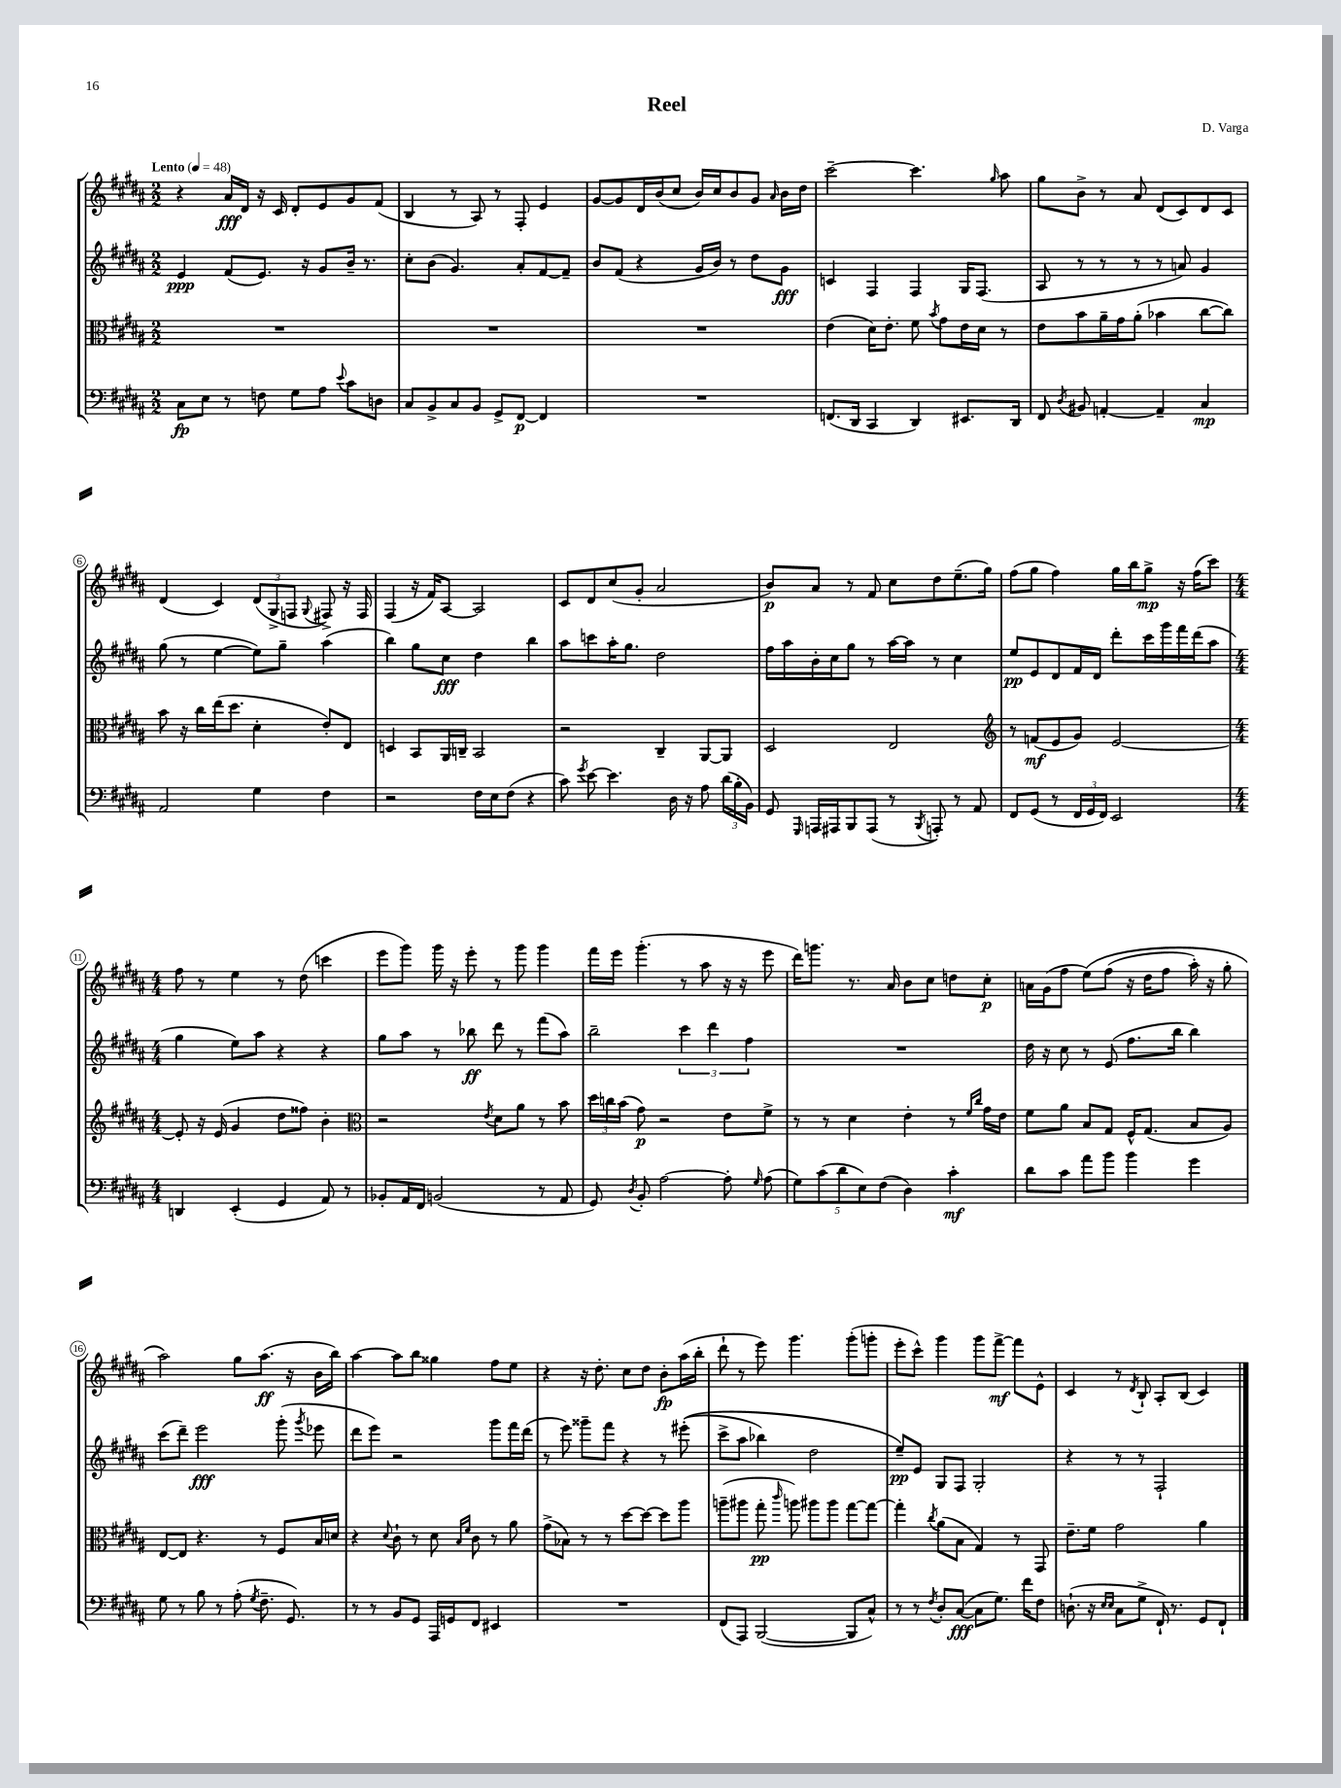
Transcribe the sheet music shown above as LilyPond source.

\header { title = "Reel" composer = "D. Varga" }
<<
\new StaffGroup <<
\new Staff = "s0" {
    \clef treble \key b \major \numericTimeSignature \time 2/2 \tempo "Lento" 4 = 48
    \autoBeamOff r4 ais'16[\fff dis'16] r16 cis'16 dis'8[-. e'8 gis'8 fis'8]( |
    b4 r8 ais8) r8 fis8-. e'4 |
    gis'8[~ gis'8 dis'16 b'16( cis''8] b'16[) cis''16 b'8 gis'8] \grace { ais'16 } b'16[ dis''16] |
    cis'''2~-- cis'''4. \grace { gis''16 } ais''8 |
    gis''8[ b'8]-> r8 ais'8 dis'8[( cis'8) dis'8 cis'8] |
    dis'4( cis'4) \tuplet 3/2 { dis'8[( gis8-> f8] } \appoggiatura { gis8 } fis8->) r16 fis16 |
    fis4( r16 fis'16[) ais8]~ ais2 |
    cis'8[ dis'8 cis''8( gis'8]-. ais'2 |
    b'8[\p) ais'8] r8 fis'8 cis''8[ dis''8 e''8.--( gis''16]) |
    fis''8[( gis''8] fis''4) gis''16[ b''16 gis''8]->\mp r16 fis''16[( cis'''8]) |
    \numericTimeSignature \time 4/4 fis''8 r8 e''4 r8 dis''8( c'''4 |
    e'''8[ gis'''8]) gis'''16 r16 e'''8-. r8 gis'''8 gis'''4 |
    fis'''16[ e'''16] gis'''4.-.( r8 ais''8 r16 r16 e'''8 |
    dis'''16[) g'''8.] r8. ais'16 b'8[ cis''8] d''8[ cis''8]-.\p |
    a'16[ gis'16( fis''8] e''8[)\( fis''8]( r16 dis''16[ fis''8] ais''16-.) r16 gis''8-. |
    ais''2\) gis''8[ ais''8.]\ff( r16 b'16[ b''16]) |
    ais''4~ ais''8[ b''8] gisis''4 fis''8[ e''8] |
    r4 r16 dis''8.-. cis''8[ dis''8] b'8[-.\fp ais''16( b''16]-. |
    dis'''8-! r8 e'''8) gis'''4. gis'''8[-.( g'''8]-. |
    e'''8[-. cis'''8]-^) gis'''4 gis'''8[ fis'''8]~->\mf fis'''8[ e'8]-^ |
    cis'4 r8 \acciaccatura { dis'8 } b8-! ais8[-. b8]( cis'4) \bar "|." |
}
\new Staff = "s1" {
    \clef treble \key b \major \numericTimeSignature \time 2/2
    \autoBeamOff e'4\ppp fis'8[( e'8.]) r16 gis'8[ b'16]-- r8. |
    cis''8[-. b'8]( gis'4.) ais'8[-. fis'8~ fis'8]-- |
    b'8[ fis'8]( r4 gis'16[ b'16]) r8 dis''8[ gis'8]\fff |
    c'4 fis4 fis4 gis16[ fis8.]( |
    ais8 r8 r8 r8 r8 a'8) gis'4 |
    gis''8( r8 e''4~ e''8[) gis''8]-- ais''4( |
    b''4) gis''8[ cis''8]\fff dis''4 b''4 |
    ais''8[ c'''8 ais''16-. gis''8.] dis''2 |
    fis''16[ ais''16 b'16-. cis''16 gis''8] r8 ais''16[~ ais''16] r8 cis''4 |
    e''8[\pp e'8 dis'8 fis'16 dis'16] dis'''8[-. cis'''16 gis'''16 fis'''16 dis'''16( ais''8] |
    \numericTimeSignature \time 4/4 gis''4 e''8[) ais''8] r4 r4 |
    gis''8[ ais''8] r8 bes''8\ff dis'''8 r8 fis'''8[( ais''8]) |
    b''2-- \tuplet 3/2 { cis'''4 dis'''4 fis''4 } |
    R1 |
    dis''16 r16 cis''8 r8 e'8( fis''8.[ b''16] b''4) |
    cis'''8[( dis'''8]--) e'''2\fff gis'''8-.( \acciaccatura { gis'''8 } ees'''8 |
    dis'''8[ e'''8]) r2 gis'''8[ fis'''16 dis'''16]( |
    r8 e'''8) gisis'''8[-- fis'''8] r4 r8 eis'''8-.(\( |
    cis'''8[-> ais''8] bes''4) dis''2 |
    e''8[--\pp\) e'8] gis8[ fis8] gis2-. |
    r4 r8 r8 fis2-! \bar "|." |
}
\new Staff = "s2" {
    \clef alto \key b \major \numericTimeSignature \time 2/2
    \autoBeamOff R1 |
    R1 |
    R1 |
    e'4( dis'16[) e'8.]-. fis'8 \acciaccatura { b'8 } gis'8[ e'16 dis'16] r8 |
    e'8[ b'8 ais'16-- gis'16 ais'8]-.( bes'4 cis''8[~ cis''8]) |
    b'8 r16 cis''16[ e''16( dis''8.] dis'4-. e'8[-.) e8] |
    d4 b,8[ ais,16 c16]-- b,2 |
    r2 cis4-- ais,8[~ ais,8] |
    dis2 e2 |
    \clef treble r8 f'8[\mf( e'8 gis'8]) e'2~ |
    \numericTimeSignature \time 4/4 e'8-. r16 e'16( gis'4 dis''8[ fisis''8]) b'4-. |
    \clef alto r2 \acciaccatura { e'8 } dis'8[ ais'8] r8 b'8 |
    \tuplet 3/2 { dis''16[ c''16 b'16]( } gis'8\p) r2 e'8[ fis'8]-> |
    r8 r8 dis'4 e'4-. r8 \grace { fis'16[ cis''16] } gis'16[ e'16] |
    fis'8[ ais'8] b8[ gis8] fis16[-^ gis8.]( b8[ ais8]) |
    e8[~ e8] r4. r8 fis8[ b16 d'16] |
    r4 \appoggiatura { dis'8 } cis'8-! r8 dis'8 \grace { b16[ fis'16] } cis'8 r8 ais'8 |
    gis'8[->( bes8]) r8 r8 dis''8[~ dis''8]~ dis''8[ ais''8] |
    a''8[--( ais''8] gis''8-.\pp \grace { cis'''16 } a''8) ais''8[ ais''8] gis''8[~ gis''8]~ |
    gis''4-. \acciaccatura { cis''8 } ais'8[( b8] gis4) r8 gis,8 |
    e'8.[-- fis'16] gis'2 ais'4 \bar "|." |
}
\new Staff = "s3" {
    \clef bass \key b \major \numericTimeSignature \time 2/2
    \autoBeamOff cis8[\fp e8] r8 f8 gis8[ ais8] \appoggiatura { e'8 } cis'8[ d8] |
    cis8[ b,8-> cis8 b,8] gis,8[-> fis,8]~\p fis,4 |
    R1 |
    f,8.[( dis,16] cis,4 dis,4) eis,8.[ dis,16] |
    fis,8 \acciaccatura { dis8 } bis,8 a,4~-. a,4-- cis4\mp |
    ais,2 gis4 fis4 |
    r2 fis16[ e16 fis8]( r4 |
    cis'8) \acciaccatura { gis'8 } e'8~ e'4. dis16 r16 ais8 \tuplet 3/2 { dis'16[( b16-. b,16]) } |
    gis,8 \grace { gis,,16 } a,,16[ ais,,16 b,,8 ais,,8]( r8 \acciaccatura { b,,8 } a,,8-.) r8 ais,8 |
    fis,8[ gis,8]( r8 \tuplet 3/2 { fis,16[ gis,16 fis,16]) } e,2 |
    \numericTimeSignature \time 4/4 d,4 e,4-.( gis,4 ais,8) r8 |
    bes,8[-. ais,16 fis,16] b,2( r8 ais,8 |
    gis,8) \acciaccatura { dis8 } b,8-. ais2~ ais8-. \grace { gis16 } ais8( |
    \tuplet 5/4 { gis8[) cis'8( dis'8 e8) fis8]( } dis4) cis'4-.\mf |
    dis'8[ cis'8] ais'8[ b'8] b'4 gis'4 |
    gis8 r8 b8 r8 ais8-.( \acciaccatura { gis8 } fis8.-- gis,8.) |
    r8 r8 b,8[ gis,8] ais,,16[ g,16 fis,8] eis,4 |
    R1 |
    fis,8[( ais,,8]) b,,2~( b,,8[ cis8]-^) |
    r8 r8 \acciaccatura { fis8 } dis8[-. cis8]~\fff( cis8[ gis8.]) fis'16[ fis8] |
    d8.-!( r16 \grace { e16[ e16] } cis8[ gis8]-> fis,16-!) r8. gis,8[ fis,8]-! \bar "|." |
}
>>
>>
\layout { \context { \Score \override BarNumber.stencil = #(make-stencil-circler 0.1 0.3 ly:text-interface::print) } }
